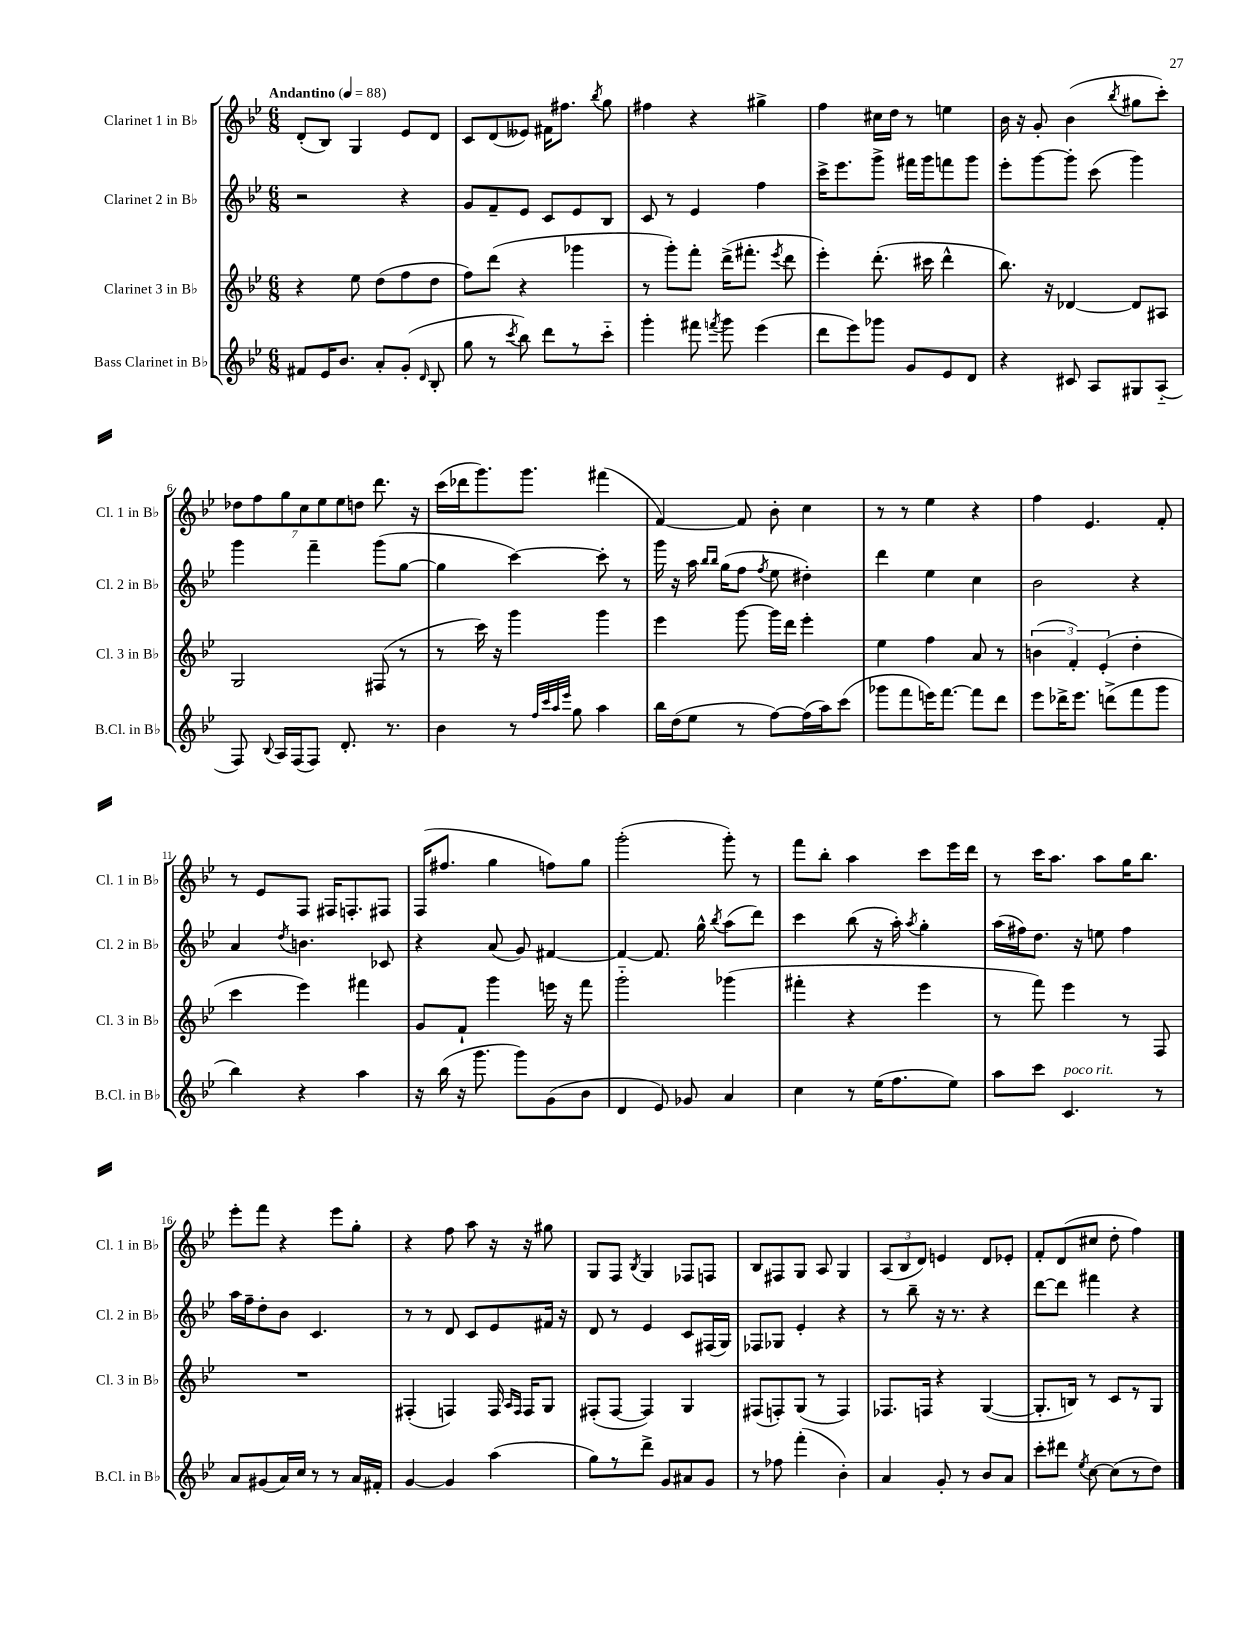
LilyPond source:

<<
\new StaffGroup <<
\new Staff = "s0" \with { instrumentName = "Clarinet 1 in Bb" shortInstrumentName = "Cl. 1 in Bb" } {
    \clef treble \key bes \major \numericTimeSignature \time 6/8 \tempo "Andantino" 4 = 88
    \autoBeamOff d'8[-.( bes8]) g4 ees'8[ d'8] |
    c'8[ d'8( eeses'8]) fis'16[ fis''8.] \acciaccatura { bes''8 } g''8 |
    fis''4 r4 gis''4-> |
    f''4 cis''16[ d''16] r8 e''4 |
    bes'16 r16 g'8-. bes'4( \acciaccatura { bes''8 } gis''8[ c'''8]-.) |
    \tuplet 7/4 { des''8[ f''8 g''8 c''8 ees''8 ees''8 d''8] } d'''8. r16 |
    c'''16[( des'''16 g'''8.) g'''8.] fis'''4( |
    f'4~) f'8 bes'8-. c''4 |
    r8 r8 ees''4 r4 |
    f''4 ees'4. f'8-. |
    r8 ees'8[ f8] fis16[ f8.-. fis8] |
    f16[( fis''8.] g''4 f''8[) g''8] |
    g'''2-.( g'''8-.) r8 |
    f'''8[ bes''8]-. a''4 c'''8[ ees'''16 d'''16] |
    r8 c'''16[ a''8.] a''8[ g''16 bes''8.] |
    ees'''8[-. f'''8] r4 ees'''8[ g''8]-. |
    r4 f''8 a''8 r16 r16 gis''8 |
    g8[ f8] \acciaccatura { bes8 } g4 fes8[ f8] |
    bes8[ fis8 g8] a8 g4 |
    \tuplet 3/2 { a8[( bes8 d'8]) } e'4 d'8[ ees'8]-. |
    f'8[-. d'8( cis''8] d''8-. f''4) \bar "|." |
}
\new Staff = "s1" \with { instrumentName = "Clarinet 2 in Bb" shortInstrumentName = "Cl. 2 in Bb" } {
    \clef treble \key bes \major \numericTimeSignature \time 6/8
    \autoBeamOff r2 r4 |
    g'8[ f'8-- ees'8] c'8[ ees'8 bes8] |
    c'8 r8 ees'4 f''4 |
    c'''16[-> ees'''8. g'''8]-> fis'''16[ g'''16 f'''8 g'''8] |
    ees'''8[-. g'''8~ g'''8]-. c'''8( g'''4) |
    g'''4 f'''4-- g'''8[( g''8]~ |
    g''4 c'''4~) c'''8-. r8 |
    g'''16 r16 a''16 \grace { bes''16[ bes''16] } g''16[( f''8] \acciaccatura { f''8 } ees''8 dis''4-.) |
    d'''4 ees''4 c''4 |
    bes'2 r4 |
    a'4 \acciaccatura { d''8 } b'4. ces'8 |
    r4 a'8( g'8) fis'4~ |
    fis'4~ fis'8. g''16-^ \acciaccatura { bes''8 } a''8[( d'''8]) |
    c'''4 bes''8( r16 a''16-.) \acciaccatura { a''8 } g''4-. |
    a''16[( fis''16) d''8.] r16 e''8 fis''4 |
    a''16[ f''16-- d''8-. bes'8] c'4. |
    r8 r8 d'8 c'8[ ees'8 fis'16] r16 |
    d'8 r8 ees'4 c'8[ fis16( g16]) |
    fes8[ ges8] ees'4-. r4 |
    r8 bes''8-- r16 r8. r4 |
    d'''8[~ d'''8] fis'''4 r4 \bar "|." |
}
\new Staff = "s2" \with { instrumentName = "Clarinet 3 in Bb" shortInstrumentName = "Cl. 3 in Bb" } {
    \clef treble \key bes \major \numericTimeSignature \time 6/8
    \autoBeamOff r4 ees''8 d''8[( f''8 d''8] |
    f''8[) d'''8]( r4 ges'''4 |
    r8 g'''8[-.) f'''8]-. d'''16[->( fis'''8.]-. \acciaccatura { ees'''8 } d'''8 |
    ees'''4-.) d'''8.-.( cis'''16 d'''4-^ |
    bes''8.) r16 des'4~ des'8[ ais8] |
    g2 fis8( r8 |
    r8 c'''16) r16 g'''4 g'''4 |
    ees'''4 g'''8~ g'''16[ d'''16] ees'''4-. |
    ees''4 f''4 a'8 r8 |
    \tuplet 3/2 { b'4( f'4-.) ees'4-.( } d''4-. |
    c'''4 ees'''4) fis'''4 |
    g'8[ f'8]-! g'''4 e'''16 r16 f'''8 |
    g'''2-_ ges'''4( |
    fis'''4-. r4 ees'''4 |
    r8 f'''8) ees'''4 r8 f8 |
    R2. |
    fis4-.( f4) f16 \grace { a16[ f16] } f16[ g8] |
    fis8[-.( fis8]~ fis4) g4 |
    fis8[( f8-.) g8]( r8 f4) |
    fes8.[ f16] r4 g4~( |
    g8.[-. b16]) r8 c'8[ r8 g8] \bar "|." |
}
\new Staff = "s3" \with { instrumentName = "Bass Clarinet in Bb" shortInstrumentName = "B.Cl. in Bb" } {
    \clef treble \key bes \major \numericTimeSignature \time 6/8
    \autoBeamOff fis'8[ ees'16 bes'8.] a'8[-. g'8]-.( \grace { d'16 } bes8-. |
    g''8 r8 \acciaccatura { c'''8 } bes''8) d'''8[ r8 c'''8]-_ |
    g'''4-. fis'''8 \acciaccatura { f'''8 } g'''8 ees'''4( |
    d'''8[ ees'''8) ges'''8] g'8[ ees'8 d'8] |
    r4 cis'8 a8[ gis8 a8]-_( |
    f8) \appoggiatura { bes8 } a16[ f16( f8]) d'8.-. r8. |
    bes'4 r8 \grace { f''32[ c'''32 a''32 ees'''32] } g''8 a''4 |
    bes''16[ d''16( ees''8] r8 f''8[~) f''16( a''16) c'''8]( |
    ges'''8[ f'''8 e'''16) f'''8.]~ f'''8[ d'''8] |
    ees'''8[ des'''16-> ees'''8.] d'''8[->( f'''8 g'''8] |
    bes''4) r4 a''4 |
    r16 bes''16( r16 g'''8. g'''8[) g'8( bes'8] |
    d'4 ees'8) ges'8 a'4 |
    c''4 r8 ees''16[( f''8. ees''8]) |
    a''8[ c'''8] c'4.^\markup { \italic "poco rit." } r8 |
    a'8[ gis'8( a'16) c''16] r8 r8 a'16[ fis'16]-. |
    g'4~ g'4 a''4( |
    g''8[) r8 d'''8]-> g'8[ ais'8 g'8] |
    r8 fes''8 f'''4-.( bes'4-.) |
    a'4 g'8-. r8 bes'8[ a'8] |
    c'''8[-. dis'''8] \acciaccatura { ees''8 } c''8~ c''8[( r8 d''8]) \bar "|." |
}
>>
>>
